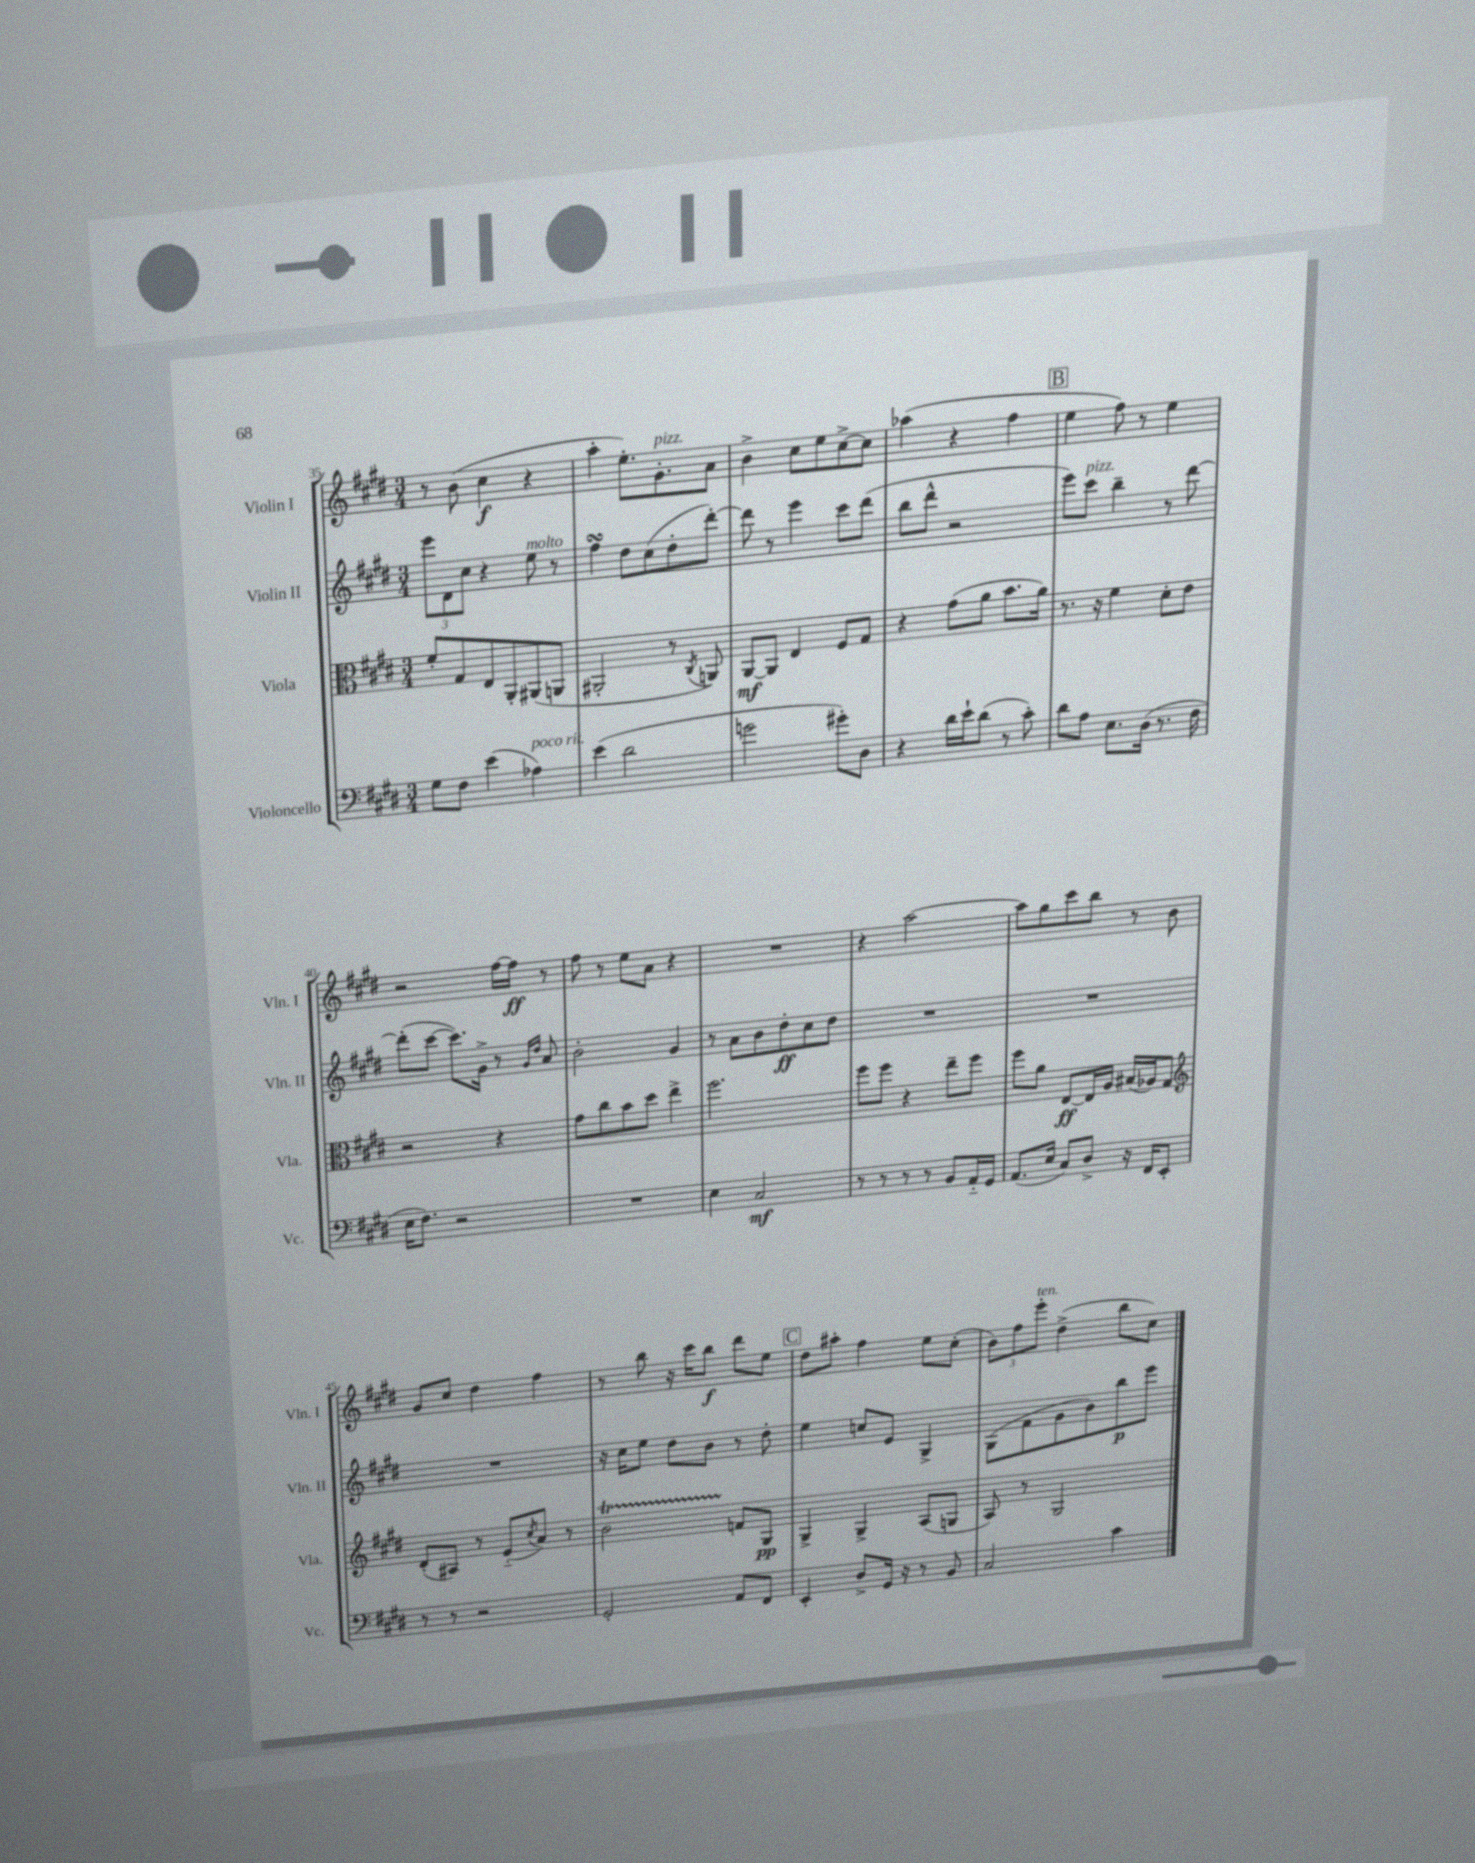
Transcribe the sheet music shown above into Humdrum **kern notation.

**kern	**kern	**kern	**kern
*staff4	*staff3	*staff2	*staff1
*clefF4	*clefC3	*clefG2	*clefG2
*k[f#c#g#d#]	*k[f#c#g#d#]	*k[f#c#g#d#]	*k[f#c#g#d#]
*M3/4	*M3/4	*M3/4	*M3/4
8G#	8f#'	12eee	8r
.	.	12d#	.
8F#	8G#	.	(8b
.	.	12cc#	.
(4e	8E	4r	4cc#
.	8AA'	.	.
4A-)	(8AA#	8ee	4r
.	8AA	8r	.
=	=	=	=
(4e	2AA#'	4ff#	4aa'
2d#	.	8dd#	8.ee')
.	.	(8cc#	.
.	.	.	8.g#'
.	8r	8dd#'	.
.	8qC#	.	.
.	8AA)	[8ddd#')	8a
=	=	=	=
2g	[8AA	8ddd#]	4b^
.	8AA]	8r	.
.	4E	4eee	8cc#
.	.	.	8ee
8g#')	8F#	8ccc#	[8cc#^
8D#	8G#	(8ddd#	8cc#]
=	=	=	=
4r	4r	8bb	(4aa-
.	.	8ddd#^^	.
16d#	(8g#	2r	4r
16e`	.	.	.
(8d#	8a	.	.
8r	8.b	.	4ff#
8c#')	.	.	.
.	16a)	.	.
=	=	=	=
8d#	8.r	8eee)	4ee
8A	.	8ccc#	.
.	16r	.	.
8.E	4f#	4bb~	8ff#)
.	.	.	8r
(16D#	.	.	.
8.r	8d#'	8r	4ee
.	8e	[8ddd#	.
16F#	.	.	.
=	=	=	=
16E	2r	(8ddd#']	2r
8.F#)	.	.	.
.	.	[8ccc#	.
2r	.	8.ccc#])	.
.	.	16g#^	.
.	4r	8r	[16ff#
.	.	.	16ff#]
.	.	16qqg#	.
.	.	16qqdd#	.
.	.	8a	8r
=	=	=	=
2.r	8g#	2b'	8ff#
.	8cc#	.	8r
.	8b	.	8ee
.	8dd#	.	8a
.	4ee^	4g#	4r
=	=	=	=
4E	2.ff#	8r	2.r
.	.	8a	.
2C#	.	8b	.
.	.	8dd#'	.
.	.	8cc#	.
.	.	8dd#	.
=	=	=	=
8r	8ff#	2.r	4r
8r	8ff#	.	.
8r	4r	.	[2aa
8r	.	.	.
8BB	8ee~	.	.
16AA'~	8ff#	.	.
16GG#	.	.	.
=	=	=	=
(8.AA	8ff#	2.r	8aa]
.	8a	.	8gg#
16E	.	.	.
8C#)	[8E	.	8ccc#
8D#^	16E]	.	8bb
.	16A	.	.
16r	(16B#	.	8r
16FF#	16A-)	.	.
8EE'	8G#	.	8b
=	=	=	=
*	*clefG2	*	*
8r	(8d#'	2.r	8g#
8r	8A#)	.	8cc#
2r	8r	.	4dd#
.	(8e'~	.	.
.	8qcc#	.	.
.	8a)	.	4ff#
.	8r	.	.
=	=	=	=
2GG#'	2b	16r	8r
.	.	16cc#	.
.	.	8ee	8bb
.	.	8dd#	16r
.	.	.	16ccc#
.	.	8b	8bb
8AA	8f	8r	8ddd#
8FF#	8G#	8dd#'	8ee
=	=	=	=
4EE'	4G#^	4ee	8dd#
.	.	.	8aa#'
8D#^	4G#^	8cc	4ff#
16GG#	.	8e	.
16r	.	.	.
8r	(8A	4G#^	8ee
8BB	8G	.	(8cc#'
=	=	=	=
2C#	8A)	(8G#	12b)
.	.	.	12ff#
.	8r	8f#	.
.	.	.	12eee'
.	2G#	8g#	(4dd#^
.	.	8b)	.
4c#	.	8bb	8bb
.	.	8eee	8cc#)
==	==	==	==
*-	*-	*-	*-
